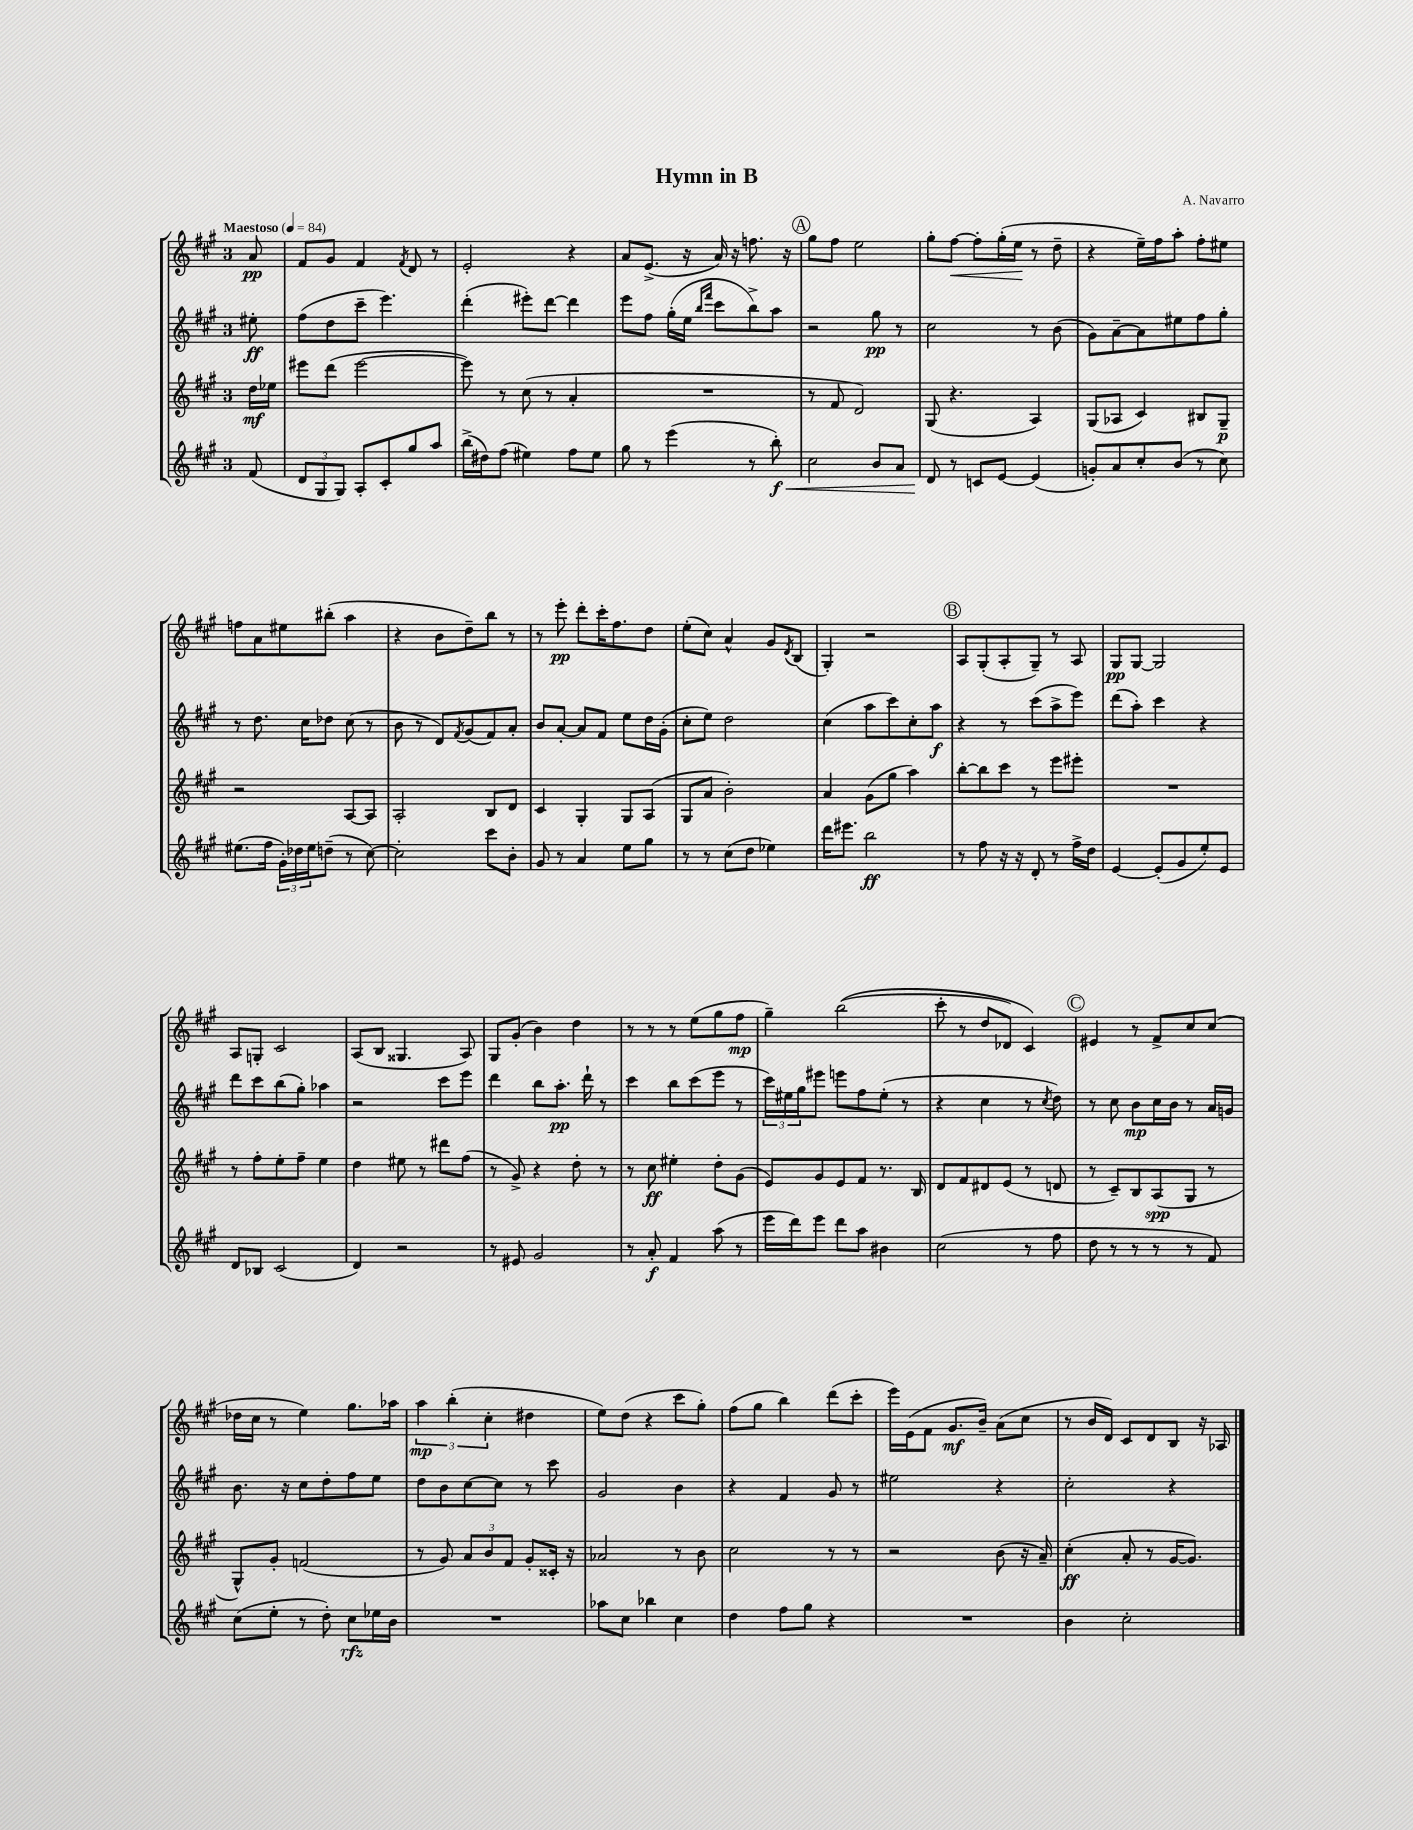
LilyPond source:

\header { title = "Hymn in B" composer = "A. Navarro" }
<<
\new StaffGroup <<
\new Staff = "s0" {
    \clef treble \key a \major \once \override Staff.TimeSignature.style = #'single-digit \time 3/4 \partial 8 \tempo "Maestoso" 4 = 84
    a'8\pp |
    fis'8 gis'8 fis'4 \acciaccatura { fis'8 } d'8 r8 |
    e'2-. r4 |
    a'8 e'8.->( r16 a'16) r16 f''8. r16 |
    \mark \markup { \circle "A" } gis''8 fis''8 e''2 |
    gis''8-. fis''8~\< fis''8-. gis''16-.( e''16\! r8 d''8-- |
    r4 e''16--) fis''16 a''8-. fis''8-. eis''8 |
    f''8 a'8 eis''8 bis''8-.( a''4 |
    r4 b'8 d''8--) b''8 r8 |
    r8 e'''8-.\pp d'''8-. cis'''16-. fis''8. d''8 |
    e''8-.( cis''8) a'4-^ gis'8 \acciaccatura { d'8 } b8( |
    gis4-.) r2 |
    \mark \markup { \circle "B" } a8 gis8-.( a8-. gis8--) r8 a8 |
    gis8\pp gis8~ gis2 |
    a8 g8-. cis'2 |
    a8( b8 gisis4. a8) |
    gis8 gis'8-.( b'4) d''4 |
    r8 r8 r8 e''8( gis''8 fis''8\mp |
    gis''4--) b''2(\( |
    cis'''8-. r8 d''8 des'8) cis'4\) |
    \mark \markup { \circle "C" } eis'4 r8 fis'8-> cis''8 cis''8( |
    des''16 cis''16 r8 e''4) gis''8. aes''16 |
    \tuplet 3/2 { a''4\mp b''4-.( cis''4-. } dis''4 |
    e''8) d''8( r4 cis'''8 gis''8-.) |
    fis''8( gis''8 b''4) d'''8( cis'''8-. |
    e'''16) e'16( fis'8 gis'8.\mf b'16--) a'8( cis''8 |
    r8 b'16 d'16) cis'8 d'8 b8 r16 aes16 \bar "|." |
}
\new Staff = "s1" {
    \clef treble \key a \major \once \override Staff.TimeSignature.style = #'single-digit \time 3/4 \partial 8
    eis''8-.\ff |
    fis''8( d''8 cis'''8-- e'''4.) |
    d'''4-.( eis'''8-.) d'''8~ d'''4 |
    e'''8 fis''8 gis''16-.( e''16 \grace { b''16 fis'''16 } cis'''8 b''8->) a''8 |
    \mark \markup { \circle "A" } r2 gis''8\pp r8 |
    cis''2 r8 b'8( |
    gis'8) a'8~-- a'8 eis''8 fis''8 gis''8-. |
    r8 d''8. cis''16 des''8 cis''8( r8 |
    b'8 r8 d'8) \acciaccatura { fis'8 } gis'8( fis'8) a'8-. |
    b'8 a'8~-. a'8 fis'8 e''8 d''16 gis'16-.( |
    cis''8-. e''8) d''2 |
    cis''4( a''8 cis'''8) cis''8-. a''8\f |
    \mark \markup { \circle "B" } r4 r8 cis'''8( a''8-> e'''8) |
    d'''8( a''8-.) cis'''4 r4 |
    d'''8 cis'''8 b''8( gis''8-.) aes''4 |
    r2 cis'''8 e'''8 |
    d'''4 b''8 a''8.-.\pp d'''16-! r8 |
    cis'''4 b''8 cis'''8( e'''8 r8 |
    \tuplet 3/2 { cis'''16) eis''16 gis''16 } eis'''8 e'''8 fis''8 eis''8-.( r8 |
    r4 cis''4 r8 \acciaccatura { cis''8 } d''8) |
    \mark \markup { \circle "C" } r8 cis''8 b'8\mp cis''16 b'16 r8 a'16 g'16 |
    b'8. r16 cis''8 d''8-. fis''8 e''8 |
    d''8 b'8 cis''8~ cis''8 r8 cis'''8 |
    gis'2 b'4 |
    r4 fis'4 gis'8 r8 |
    eis''2 r4 |
    cis''2-. r4 \bar "|." |
}
\new Staff = "s2" {
    \clef treble \key a \major \once \override Staff.TimeSignature.style = #'single-digit \time 3/4 \partial 8
    d''16\mf ees''16 |
    eis'''8 d'''8( eis'''2~ |
    eis'''8) r8 cis''8( r8 a'4-. |
    R2. |
    \mark \markup { \circle "A" } r8 fis'8 d'2) |
    gis8( r4. a4) |
    gis8( aes8 cis'4) bis8 gis8--\p |
    r2 a8~ a8 |
    a2-. b8 d'8 |
    cis'4 gis4-. gis8 a8( |
    gis8 a'8 b'2-.) |
    a'4 gis'8( gis''8 a''4) |
    \mark \markup { \circle "B" } b''8~-. b''8 cis'''8 r8 e'''8 eis'''8-. |
    R2. |
    r8 fis''8-. e''8-. fis''8-- e''4 |
    d''4 eis''8 r8 dis'''8 fis''8( |
    r8 gis'8->) r4 d''8-. r8 |
    r8 cis''8\ff eis''4-. d''8-. gis'8( |
    e'8) gis'8 e'8 fis'8 r8. b16 |
    d'8 fis'8 dis'8 e'8( r8 d'8 |
    \mark \markup { \circle "C" } r8 cis'8--) b8 a8\spp( gis8 r8 |
    gis8-^) gis'8-. f'2( |
    r8 gis'8) \tuplet 3/2 { a'8 b'8 fis'8 } gis'8-. cisis'16-. r16 |
    aes'2 r8 b'8 |
    cis''2 r8 r8 |
    r2 b'8( r16 a'16--) |
    cis''4-.\ff( a'8-. r8 gis'16~ gis'8.) \bar "|." |
}
\new Staff = "s3" {
    \clef treble \key a \major \once \override Staff.TimeSignature.style = #'single-digit \time 3/4 \partial 8
    fis'8( |
    \tuplet 3/2 { d'8 gis8 gis8) } a8-. cis'8-. gis''8 a''8 |
    b''16->( dis''16) fis''8( eis''4) fis''8 eis''8 |
    gis''8 r8 e'''4( r8 b''8-.\f\<) |
    \mark \markup { \circle "A" } cis''2 b'8 a'8 |
    d'8\! r8 c'8 e'8~ e'4( |
    g'8-.) a'8 cis''8-. b'8( r8 cis''8) |
    eis''8.( fis''16 \tuplet 3/2 { gis'16-.) des''16 eis''16 } d''8--( r8 cis''8~) |
    cis''2-. cis'''8 b'8-. |
    gis'8 r8 a'4 e''8 gis''8 |
    r8 r8 cis''8( d''8 ees''4) |
    d'''16 eis'''8. b''2\ff |
    \mark \markup { \circle "B" } r8 fis''8 r16 r16 d'8-. r8 fis''16-> d''16 |
    e'4~ e'8-.( gis'8 e''8-.) e'8 |
    d'8 bes8 cis'2( |
    d'4) r2 |
    r8 eis'8 gis'2 |
    r8 a'8-.\f fis'4 a''8( r8 |
    e'''16 d'''16) e'''8 d'''8 a''8 bis'4 |
    cis''2( r8 fis''8 |
    \mark \markup { \circle "C" } d''8 r8 r8 r8 r8 fis'8) |
    cis''8( e''8-. r8 d''8-.) cis''8\rfz ees''16 b'16 |
    R2. |
    aes''8 cis''8 bes''4 cis''4 |
    d''4 fis''8 gis''8 r4 |
    R2. |
    b'4 cis''2-. \bar "|." |
}
>>
>>
\layout { \context { \Score \remove "Bar_number_engraver" } }
